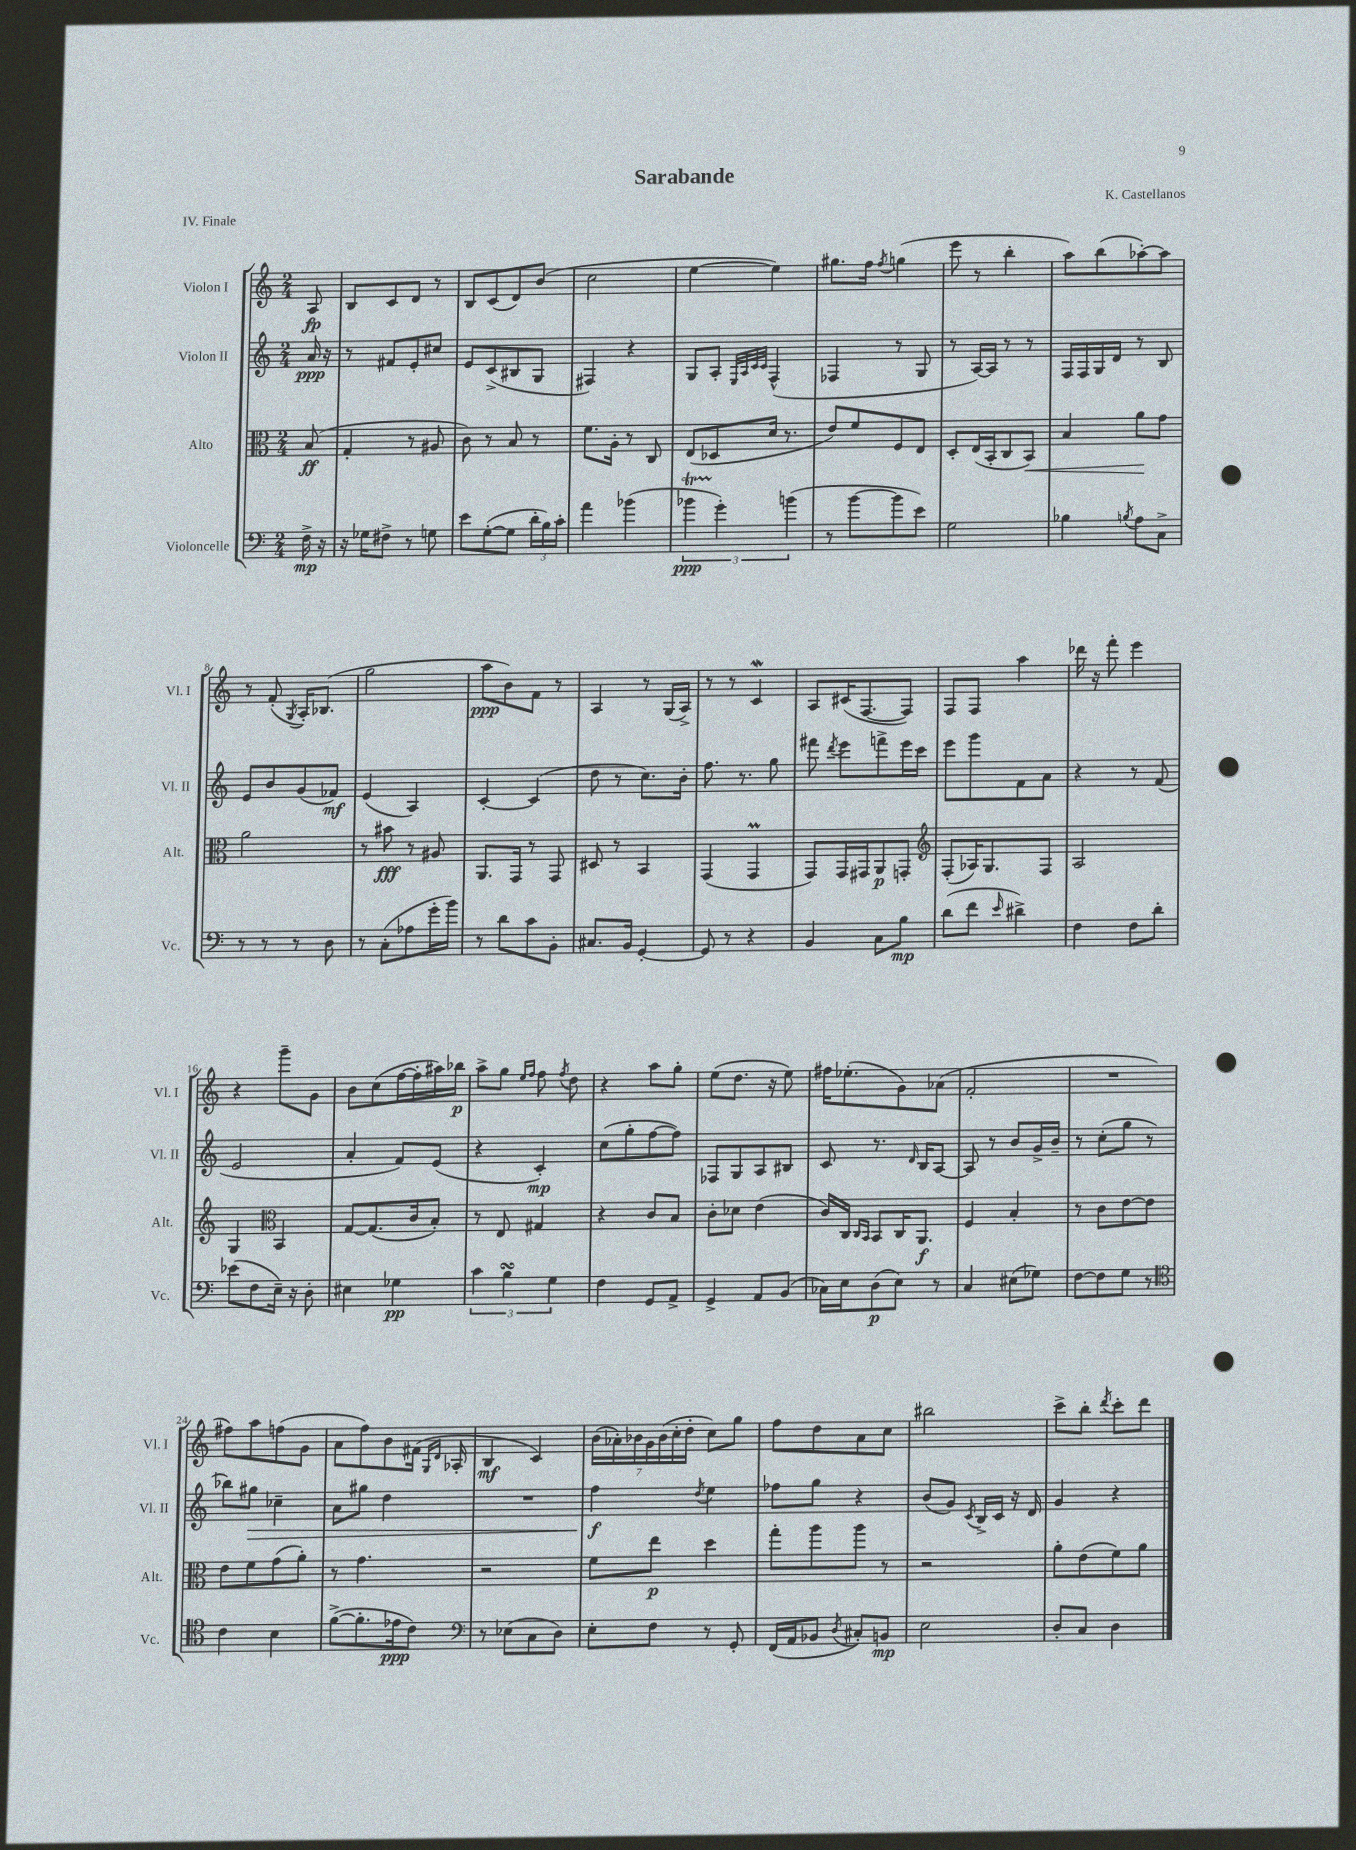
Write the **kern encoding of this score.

**kern	**kern	**kern	**kern
*staff4	*staff3	*staff2	*staff1
*clefF4	*clefC3	*clefG2	*clefG2
*k[]	*k[]	*k[]	*k[]
*M2/4	*M2/4	*M2/4	*M2/4
16F^\	(8B/	16a/	8A/
16r	.	16r	.
=	=	=	=
16r	4G'/	8r	8B/L
16G-\LK	.	.	.
8F#^\J	.	8f#/L	8c/
8r	8r	8e'/	8d/J
8G\	8A#/	8cc#/J	8r
=	=	=	=
8e\L	8c\)	8e/L	8B/L
([8G'\	8r	(8c^/	(8c/
8G\]J	8B/	8B#/	8d/)
24d'\LL	8r	8G/J	(8b/J
24B\)	.	.	.
24c'\JJ	.	.	.
=	=	=	=
4a\	8.f\L	4F#/)	2cc\
.	16A'\Jk	.	.
(4b-\	8r	4r	.
.	8C/	.	.
=	=	=	=
6b-\	(8E/L	8G/L	[4ee\
.	8D-/	8A'/J	.
6g'\)	.	.	.
.	.	32qqE/LLL	.
.	.	32qqA/	.
.	.	32qqc/	.
.	.	32qqc/JJJ	.
.	16d/Jk	(4F^^/	4ee\])
.	8.r	.	.
(6b\	.	.	.
=	=	=	=
8r	8e/L)	4F-/	8.gg#\L
[8b\L	8f/	.	.
.	.	.	16ff\Jk
.	.	.	8qff/
8b\]	8F/	8r	(4gg\
8e\J)	8E/J	8G/	.
=	=	=	=
2G\	8D'/L	8r	8eee\
.	(16E/L	[16A/LL)	8r
.	16BB'/J	16A/]JJ	.
.	8C/	8r	4bb'\
.	8BB/J)	8r	.
=	=	=	=
4B-\	4B/	16F/LL	8aa\L)
.	.	16F/	.
.	.	16G/	(8bb\
.	.	16d/JJ	.
8qB/	.	.	.
8A\L	8a\L	8r	[8aa-'\)
8C^\J	8g\J	8B/	8aa-\]J
=	=	=	=
8r	2a\	8e/L	8r
8r	.	8b/	(8f'/
.	.	.	8qG/
8r	.	(8g/	16A'/LK)
.	.	.	(8.B-/J
8D\	.	8f-/J)	.
=	=	=	=
8r	8r	(4e/	2gg\
(8C'\L	8b#\	.	.
8A-\	8r	4A/)	.
16g'\L	8A#/	.	.
16b\JJ)	.	.	.
=	=	=	=
8r	8.AA/L	[4c'/	8aa\L
8d\L	.	.	8b\)
.	16GG/Jk	.	.
8c\	8r	(4c/]	8f\J
8BB'\J	8GG/	.	8r
=	=	=	=
8.C#/L	8D#/	8dd\	4A/
.	8r	8r	.
16BB/Jk	.	.	.
[4GG'/	4BB/	8.cc\L)	8r
.	.	.	(16G/LL
.	.	16b'\Jk	16A^/JJ)
=	=	=	=
8GG/]	(4GG/	8.ff\	8r
8r	.	.	8r
.	.	8.r	.
4r	4GG/	.	4c/
.	.	8gg\	.
=	=	=	=
4BB/	8GG/L)	8fff#\	8A/L
.	.	8qddd/	.
.	16GG/L	8eee\L	(16c#/K
.	16GG#/J	.	[8.F/
8C\L	8AA/	8fff^\	.
8B\J	8GG'/J	16eee\L	8F/]J)
.	.	16ccc\JJ	.
=	=	=	=
*	*clefG2	*	*
(8d\L	(8F'/L	8eee\L	8F/L
8f\J	16A-/K)	8ggg\	8F/J
.	8.G/	.	.
16qqe/	.	.	.
4d#^\)	.	8f\	4aa\
.	8F/J	8a\J	.
=	=	=	=
4F\	2A/	4r	16ddd-\
.	.	.	16r
.	.	.	8fff'\
8F\L	.	8r	4eee\
8d'\J	.	(8f/	.
=	=	=	=
(8e-\L	4G/	2e/	4r
8F\	.	.	.
*	*clefC3	*	*
16E~\Jk)	4BB/	.	8ggg~\L
16r	.	.	.
8D'\	.	.	8g\J
=	=	=	=
4E#\	[8G/L	4a'/	8b\L
.	(8.G/]	.	(8cc\
4G-\	.	8f/L)	[16ff\L
.	16c/k	.	16ff'\]
.	8B'/J)	(8e/J	16aa#\)
.	.	.	16bb-\JJ
=	=	=	=
6c\	8r	4r	8aa^\L
.	8E/	.	8gg\J
6B\	.	.	.
.	.	.	16qqee/LL
.	.	.	16qqff/JJ
.	4G#/	4c'/)	8ff\
6G\	.	.	.
.	.	.	8qff/
.	.	.	8dd\
=	=	=	=
4F\	4r	(8cc\L	4r
.	.	8gg'\	.
8GG/L	8c/L	[8ff\	8aa\L
8AA^/J	8B/J	8ff\]J)	8gg'\J
=	=	=	=
4GG^/	8c'\L	8F-/L	(8ee\L
.	8d-\J	8G/	8.dd\J
8AA/L	(4e\	8A/	.
.	.	.	16r
(8BB/J	.	8B#/J	8ee\)
=	=	=	=
16C-\LL)	16c/LL)	8c/	16ff#\LK
16E\J	16C/JJ	.	(8.ee-'\
.	16qqC/LL	.	.
.	16qqBB/JJ	.	.
(8D\	8BB/L	8.r	.
8E\J)	16C/K	.	8g\)
.	.	16qqd/	.
.	8.AA/J	16B/LK	.
8r	.	[8A/J	(8a-\J
=	=	=	=
4C/	4F/	8A/]	2f'/
.	.	8r	.
(8E#\L	4B'/	8b/L	.
8G-\J)	.	16g^/L	.
.	.	16b~/JJ	.
=	=	=	=
[8F\L	8r	8r	2r
8F\]	8c\L	(8cc'\L	.
8G\J	[8e\	8gg\J	.
8r	8e\]J	8r	.
=	=	=	=
*clefC4	*	*	*
4c\	8e\L	8bb-\L)	8ff#\L)
.	8f\	8gg#\J	8aa\
4B\	(8g\	4cc-~\	(8ff\
.	8a'\J)	.	8g\J
=	=	=	=
([8f^\L	8r	8a\L	8a\L
8.f'\]	4.g\	8gg#\J	8ff\)
.	.	4dd\	8b\
16e-\k	.	.	.
8c\J)	.	.	(16f#\Jk
.	.	.	16qqG/LL
.	.	.	16qqd/JJ
.	.	.	16A-'/
=	=	=	=
*clefF4	*	*	*
8r	2r	2r	4B/
(8E-\L	.	.	.
8C\	.	.	4c/)
8D\J)	.	.	.
=	=	=	=
8E'\L	8f\L	4ff\	(28b\LL
.	.	.	28a-'\)
.	.	.	28b-\
.	.	.	28g\
8F\J	8ee\J	.	.
.	.	.	(28b-\
.	.	.	28cc'\
.	.	.	28dd'\JJ
.	.	8qdd/	.
8r	4dd\	4ee\	8cc\L)
8GG'/	.	.	8gg\J
=	=	=	=
(16FF/LL	8gg'\L	8ff-\L	8ff\L
16AA/J	.	.	.
8BB-/J	8aa\	8gg\J	8dd\
8qD/	.	.	.
8C#'/L)	8aa\J	4r	8a\
8BB/J	8r	.	8cc\J
=	=	=	=
2E\	2r	(8b/L	2bb#\
.	.	8g/J)	.
.	.	8qc/	.
.	.	16B^/LL	.
.	.	16c/JJ	.
.	.	16r	.
.	.	16d/	.
=	=	=	=
8D'/L	8a'\L	4g/	8ccc^\L
8C/J	(8e\	.	8bb'\J
.	.	.	8qddd/
4D\	8f\)	4r	8ccc'\L
.	8a\J	.	8ddd\J
==	==	==	==
*-	*-	*-	*-
